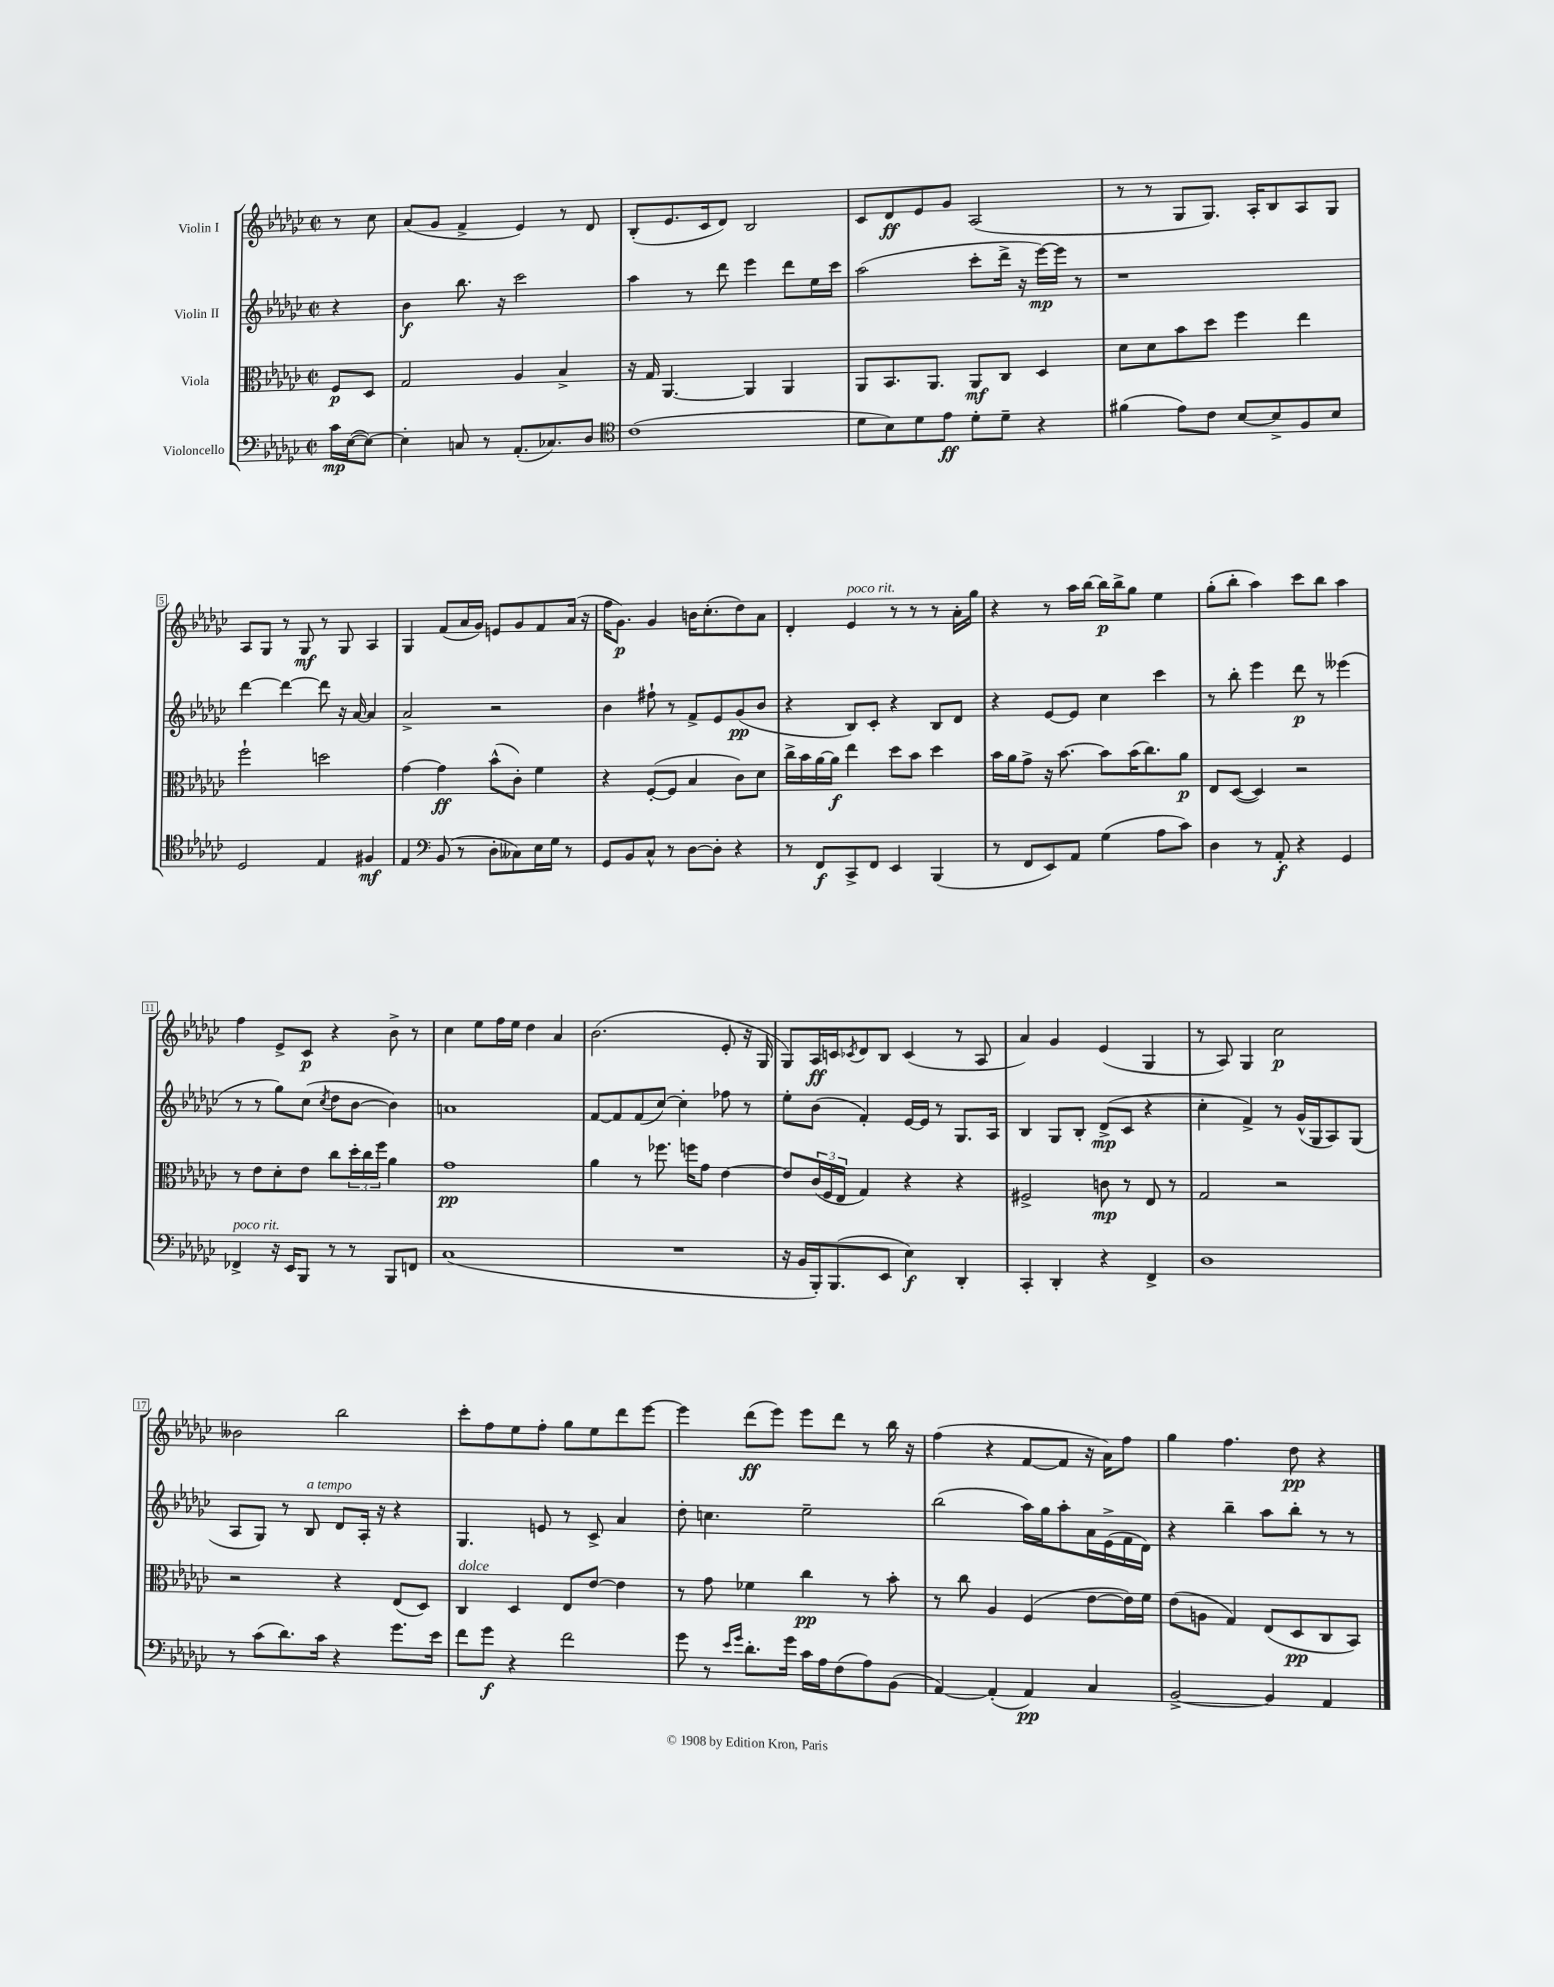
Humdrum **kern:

**kern	**dynam	**kern	**dynam	**kern	**dynam	**kern	**dynam
*part4	*part4	*part3	*part3	*part2	*part2	*part1	*part1
*staff4	*staff4	*staff3	*staff3	*staff2	*staff2	*staff1	*staff1
*I"Violoncello	*	*I"Viola	*	*I"Violin II	*	*I"Violin I	*
*clefF4	*	*clefC3	*	*clefG2	*	*clefG2	*
*k[b-e-a-d-g-c-]	*	*k[b-e-a-d-g-c-]	*	*k[b-e-a-d-g-c-]	*	*k[b-e-a-d-g-c-]	*
*M2/2	*	*M2/2	*	*M2/2	*	*M2/2	*
*met(c|)	*	*met(c|)	*	*met(c|)	*	*met(c|)	*
=	=	=	=	=	=	=	=
16c-\LL	mp	8F/L	p	4r	.	8r	.
([16E-\J	.	.	.	.	.	.	.
8E-\J_)	.	8D-/J	.	.	.	8cc-\	.
=1	=1	=1	=1	=1	=1	=1	=1
4E-'\]	.	2G-/	.	4b-\	f	(8a-/L	.
.	.	.	.	.	.	8g-/J	.
8Cn/	.	.	.	8.bb-\	.	4f^/	.
8r	.	.	.	.	.	.	.
.	.	.	.	16r	.	.	.
(8.AA-'/L	.	4A-/	.	2ccc-\	.	4e-/)	.
8.C-X/)	.	.	.	.	.	.	.
.	.	4B-^/	.	.	.	8r	.
8D-/J	.	.	.	.	.	8d-/	.
=2	=2	=2	=2	=2	=2	=2	=2
*clefC4	*	*	*	*	*	*	*
(1c-	.	16r	.	4aa-\	.	(8B-'/L	.
.	.	16G-/	.	.	.	.	.
.	.	[4.AA-/	.	.	.	8.e-/	.
.	.	.	.	8r	.	.	.
.	.	.	.	.	.	16c-/k	.
.	.	.	.	8ddd-\	.	8d-/J)	.
.	.	4AA-/]	.	4eee-\	.	2B-/	.
.	.	4AA-/	.	8ddd-\L	.	.	.
.	.	.	.	16ee-\L	.	.	.
.	.	.	.	16ccc-\JJ	.	.	.
=3	=3	=3	=3	=3	=3	=3	=3
8d-\L	.	8AA-/L	.	(2aa-\	.	8c-/L	.
8B-\)	.	8.BB-/	.	.	.	8d-/	ff
8d-\	.	.	.	.	.	8e-/	.
.	.	8.AA-/J	.	.	.	.	.
8e-\J	ff	.	.	.	.	8g-/J	.
8d-'\L	.	8AA-/L	mf	8ccc-'\L	.	(2A-/	.
8d-~\J	.	8C-/J	.	16ddd-^\Jk	.	.	.
.	.	.	.	16r	.	.	.
4r	.	4D-/	.	[16eee-\LL)	mp	.	.
.	.	.	.	16eee-\JJ]	.	.	.
.	.	.	.	8r	.	.	.
=4	=4	=4	=4	=4	=4	=4	=4
(4f#X\	.	8d-\L	.	1r	.	8r	.
.	.	8d-\	.	.	.	8r	.
8e-\L)	.	8b-\	.	.	.	8G-/L	.
8c-\J	.	8dd-\J	.	.	.	8.G-/J)	.
[8B-/L	.	4ff\	.	.	.	.	.
.	.	.	.	.	.	16A-'/KL	.
8B-^/]	.	.	.	.	.	8B-/	.
8F/	.	4ee-\	.	.	.	8A-/	.
8B-/J	.	.	.	.	.	8G-/J	.
!!LO:LB:g=z
=5	=5	=5	=5	=5	=5	=5	=5
2D-/	.	2ff`\	.	[4ddd-\	.	8A-/L	.
.	.	.	.	.	.	8G-/J	.
.	.	.	.	4ddd-\_	.	8r	.
.	.	.	.	.	.	8G-/	mf
4E-/	.	2ddn\	.	8ddd-\]	.	8r	.
.	.	.	.	16r	.	8G-/	.
.	.	.	.	[16a-/	.	.	.
4F#X/	mf	.	.	4a-/]	.	4A-/	.
=6	=6	=6	=6	=6	=6	=6	=6
4E-/	.	[4g-\	.	2a-^/	.	4G-/	.
*clefF4	*	*	*	*	*	*	*
(8BB-/	.	4g-\]	ff	.	.	(8f/L	.
8r	.	.	.	.	.	16a-/L	.
.	.	.	.	.	.	16g-/JJ)	.
8D-'\L	.	(8b-^^\L	.	2r	.	8en/L	.
8C--X\)	.	8c-'\J)	.	.	.	8g-/	.
16E-\L	.	4f\	.	.	.	8f/	.
16G-\JJ	.	.	.	.	.	.	.
8r	.	.	.	.	.	(16a-/Jk	.
.	.	.	.	.	.	16r	.
=7	=7	=7	=7	=7	=7	=7	=7
8GG-/L	.	4r	.	4b-\	.	16ff\KL	.
.	.	.	.	.	.	8.g-\J)	p
8BB-/	.	.	.	.	.	.	.
8C-^^/J	.	([8F'/L	.	8ff#X`\	.	4g-/	.
8r	.	8F/J]	.	8r	.	.	.
[8D-\L	.	4B-/	.	8f^/L	.	16bn\KL	.
.	.	.	.	.	.	(8.cc-'\	.
8D-'\J]	.	.	.	8e-/	.	.	.
4r	.	8c-\L)	.	(8g-/	pp	8dd-\)	.
.	.	8d-\J	.	8b-/J	.	8a-\J	.
=8	=8	=8	=8	=8	=8	=8	=8
8r	.	16cc-^\LL	.	4r	.	4d-'/	.
.	.	16b-\	.	.	.	.	.
8FF/L	f	[16a-\	.	.	.	.	.
.	.	16a-\JJ]	f	.	.	.	.
!	!	!	!	!	!	!LO:TX:a:i:t=poco rit.	!
8CC-^/	.	4ee-\	.	8B-/L)	.	4e-/	.
8FF/J	.	.	.	8c-'/J	.	.	.
4EE-/	.	8dd-\L	.	4r	.	8r	.
.	.	8b-\J	.	.	.	8r	.
(4BBB-/	.	4dd-\	.	8B-/L	.	8r	.
.	.	.	.	8d-/J	.	16a-'\LL	.
.	.	.	.	.	.	16gg-\JJ	.
=9	=9	=9	=9	=9	=9	=9	=9
8r	.	16b-\LL	.	4r	.	4r	.
.	.	16a-\J	.	.	.	.	.
8FF/L	.	8g-^\J	.	.	.	.	.
8EE-/)	.	16r	.	[8e-/L	.	8r	.
.	.	[8.b-\	.	.	.	.	.
8AA-/J	.	.	.	8e-/J]	.	16aa-\LL	.
.	.	.	.	.	.	[16bb-\JJ	.
(4G-\	.	8b-\L]	.	4cc-\	.	16bb-\LL]	p
.	.	.	.	.	.	16bb-^\J	.
.	.	(16b-\K	.	.	.	8gg-\J	.
.	.	8.cc-\)	.	.	.	.	.
8A-\L	.	.	.	4ccc-\	.	4ee-\	.
8c-\J)	.	8a-\J	p	.	.	.	.
=10	=10	=10	=10	=10	=10	=10	=10
4D-\	.	8E-/L	.	8r	.	(8gg-'\L	.
.	.	([8D-/J	.	8bb-'\	.	8bb-'\J	.
8r	.	4D-/])	.	4eee-\	.	4aa-\)	.
8AA-'/	f	.	.	.	.	.	.
4r	.	2r	.	8ddd-\	p	8ccc-\L	.
.	.	.	.	8r	.	8bb-\J	.
4GG-/	.	.	.	(4eee--X\	.	4aa-\	.
!!LO:LB:g=z
=11	=11	=11	=11	=11	=11	=11	=11
!LO:TX:a:i:t=poco rit.	!	!	!	!	!	!	!
4FF-X^/	.	8r	.	8r	.	4ff\	.
.	.	8e-\L	.	8r	.	.	.
16r	.	8d-'\	.	8gg-\L)	.	8e-^/L	.
16EE-/KL	.	.	.	.	.	.	.
8BBB-/J	.	8e-\J	.	(8cc-\J	.	8c-/J	p
.	.	.	.	8qcc-/	.	.	.
8r	.	8cc-\L	.	8dd-\L	.	4r	.
8r	.	24dd-'\L	.	[8b-\J	.	.	.
.	.	24cc-\	.	.	.	.	.
.	.	24ff\JJ	.	.	.	.	.
8BBB-/L	.	4a-\	.	4b-\])	.	8b-^\	.
8FFn/J	.	.	.	.	.	8r	.
=12	=12	=12	=12	=12	=12	=12	=12
(1C-	.	1g-	pp	1an	.	4cc-\	.
.	.	.	.	.	.	8ee-\L	.
.	.	.	.	.	.	16ff\L	.
.	.	.	.	.	.	16ee-\JJ	.
.	.	.	.	.	.	4dd-\	.
.	.	.	.	.	.	4a-/	.
=13	=13	=13	=13	=13	=13	=13	=13
1r	.	4a-\	.	[8f/L	.	(2.b-\	.
.	.	.	.	8f/]	.	.	.
.	.	8r	.	(8f/	.	.	.
.	.	8.ff-X\	.	[8cc-/J)	.	.	.
.	.	.	.	4cc-'\]	.	.	.
.	.	16ffn\KL	.	.	.	.	.
.	.	8g-\J	.	.	.	.	.
.	.	[4e-\	.	8ff-X\	.	8e-'/	.
.	.	.	.	8r	.	16r	.
.	.	.	.	.	.	16G-/	.
=14	=14	=14	=14	=14	=14	=14	=14
16r	.	8e-/L]	.	8ee-'\L	.	8G-/L)	.
16BB-/LL	.	.	.	.	.	.	.
16BBB-'/J)	.	(24c-/L	.	(8b-\J	.	16A-/L	ff
.	.	24F/	.	.	.	.	.
(8.BBB-/	.	.	.	.	.	16cn/J	.
.	.	24E-/JJ	.	.	.	.	.
.	.	.	.	.	.	8qc-X/	.
.	.	4G-/)	.	4f'/)	.	8d-/	.
8EE-/J	.	.	.	.	.	8B-/J	.
4E-\)	f	4r	.	[16e-/LL	.	(4c-/	.
.	.	.	.	16e-/JJ]	.	.	.
.	.	.	.	8r	.	.	.
4DD-'/	.	4r	.	8.G-/L	.	8r	.
.	.	.	.	.	.	8A-/	.
.	.	.	.	16A-/Jk	.	.	.
=15	=15	=15	=15	=15	=15	=15	=15
4CC-'/	.	2F#X^/	.	4B-/	.	4a-/)	.
4DD-'/	.	.	.	8G-/L	.	4g-/	.
.	.	.	.	8B-'/J	.	.	.
4r	.	8cn\	mp	(8d-^/L	mp	(4e-/	.
.	.	8r	.	8c-/J	.	.	.
4FF^/	.	8E-/	.	4r	.	4G-/	.
.	.	8r	.	.	.	.	.
=16	=16	=16	=16	=16	=16	=16	=16
1D-	.	2G-/	.	4cc-'\	.	8r	.
.	.	.	.	.	.	8A-/)	.
.	.	.	.	4f^/)	.	4G-/	.
.	.	2r	.	8r	.	2cc-\	p
.	.	.	.	(16g-^^/LL	.	.	.
.	.	.	.	16G-/J	.	.	.
.	.	.	.	8A-/)	.	.	.
.	.	.	.	(8G-/J	.	.	.
!!LO:LB:g=z
=17	=17	=17	=17	=17	=17	=17	=17
8r	.	2r	.	8A-/L	.	2b--X\	.
(8c-\L	.	.	.	8G-/J)	.	.	.
8.d-\)	.	.	.	8r	.	.	.
!	!	!	!	!LO:TX:a:i:t=a tempo	!	!	!
.	.	.	.	8B-/	.	.	.
16c-\Jk	.	.	.	.	.	.	.
4r	.	4r	.	8d-/L	.	2bb-\	.
.	.	.	.	16A-'/Jk	.	.	.
.	.	.	.	16r	.	.	.
8.g-\L	.	(8E-/L	.	4r	.	.	.
.	.	8D-/J)	.	.	.	.	.
16e-\Jk	.	.	.	.	.	.	.
=18	=18	=18	=18	=18	=18	=18	=18
!	!	!LO:TX:a:i:t=dolce	!	!	!	!	!
8f\L	.	4C-/	.	4.G-/	.	8ccc-'\L	.
8g-\J	f	.	.	.	.	8ff\	.
4r	.	4D-/	.	.	.	8ee-\	.
.	.	.	.	8en/	.	8ff'\J	.
2f\	.	8E-/L	.	8r	.	8gg-\L	.
.	.	[8e-/J	.	8c-^/	.	8ee-\	.
.	.	4e-\]	.	4a-/	.	8ddd-\	.
.	.	.	.	.	.	[8eee-\J	.
=19	=19	=19	=19	=19	=19	=19	=19
8g-\	.	8r	.	8dd-'\	.	4eee-\]	.
8r	.	8g-\	.	4.ccn\	.	.	.
16qqe-/LL	.	.	.	.	.	.	.
16qqg-/JJ	.	.	.	.	.	.	.
8.d-'\L	.	4f-X\	.	.	.	(8ddd-\L	ff
.	.	.	.	.	.	8eee-\J)	.
16g-\Jk	.	.	.	.	.	.	.
16c-\LL	.	4cc-\	pp	2ee-~\	.	8eee-\L	.
16A-\J	.	.	.	.	.	.	.
(8F\	.	.	.	.	.	8ddd-\J	.
8A-\)	.	8r	.	.	.	8r	.
(8BB-\J	.	8b-'\	.	.	.	16bb-\	.
.	.	.	.	.	.	16r	.
=20	=20	=20	=20	=20	=20	=20	=20
[4AA-/)	.	8r	.	(2bb-\	.	(4ff\	.
.	.	8cc-\	.	.	.	.	.
(4AA-'/]	.	4A-/	.	.	.	4r	.
4AA-/)	pp	(4F/	.	16aa-\LL)	.	[8f/L	.
.	.	.	.	16gg-\J	.	.	.
.	.	.	.	8aa-'\	.	8f/J]	.
4C-/	.	[8e-\L	.	16a-\L	.	16r	.
.	.	.	.	(16e-^\	.	16a-\KL)	.
.	.	16e-\L])	.	16f\	.	8ff\J	.
.	.	16f\JJ	.	16d-\JJ)	.	.	.
=21	=21	=21	=21	=21	=21	=21	=21
[2BB-^/	.	(8e-\L	.	4r	.	4gg-\	.
.	.	8An\J	.	.	.	.	.
.	.	4G-/)	.	4bb-~\	.	4.ff\	.
4BB-/]	.	(8E-/L	.	8aa-\L	.	.	.
.	.	8D-/	pp	8bb-'\J	.	8dd-\	pp
4AA-/	.	8C-/	.	8r	.	4r	.
.	.	8BB-/J)	.	8r	.	.	.
==	==	==	==	==	==	==	==
*-	*-	*-	*-	*-	*-	*-	*-
